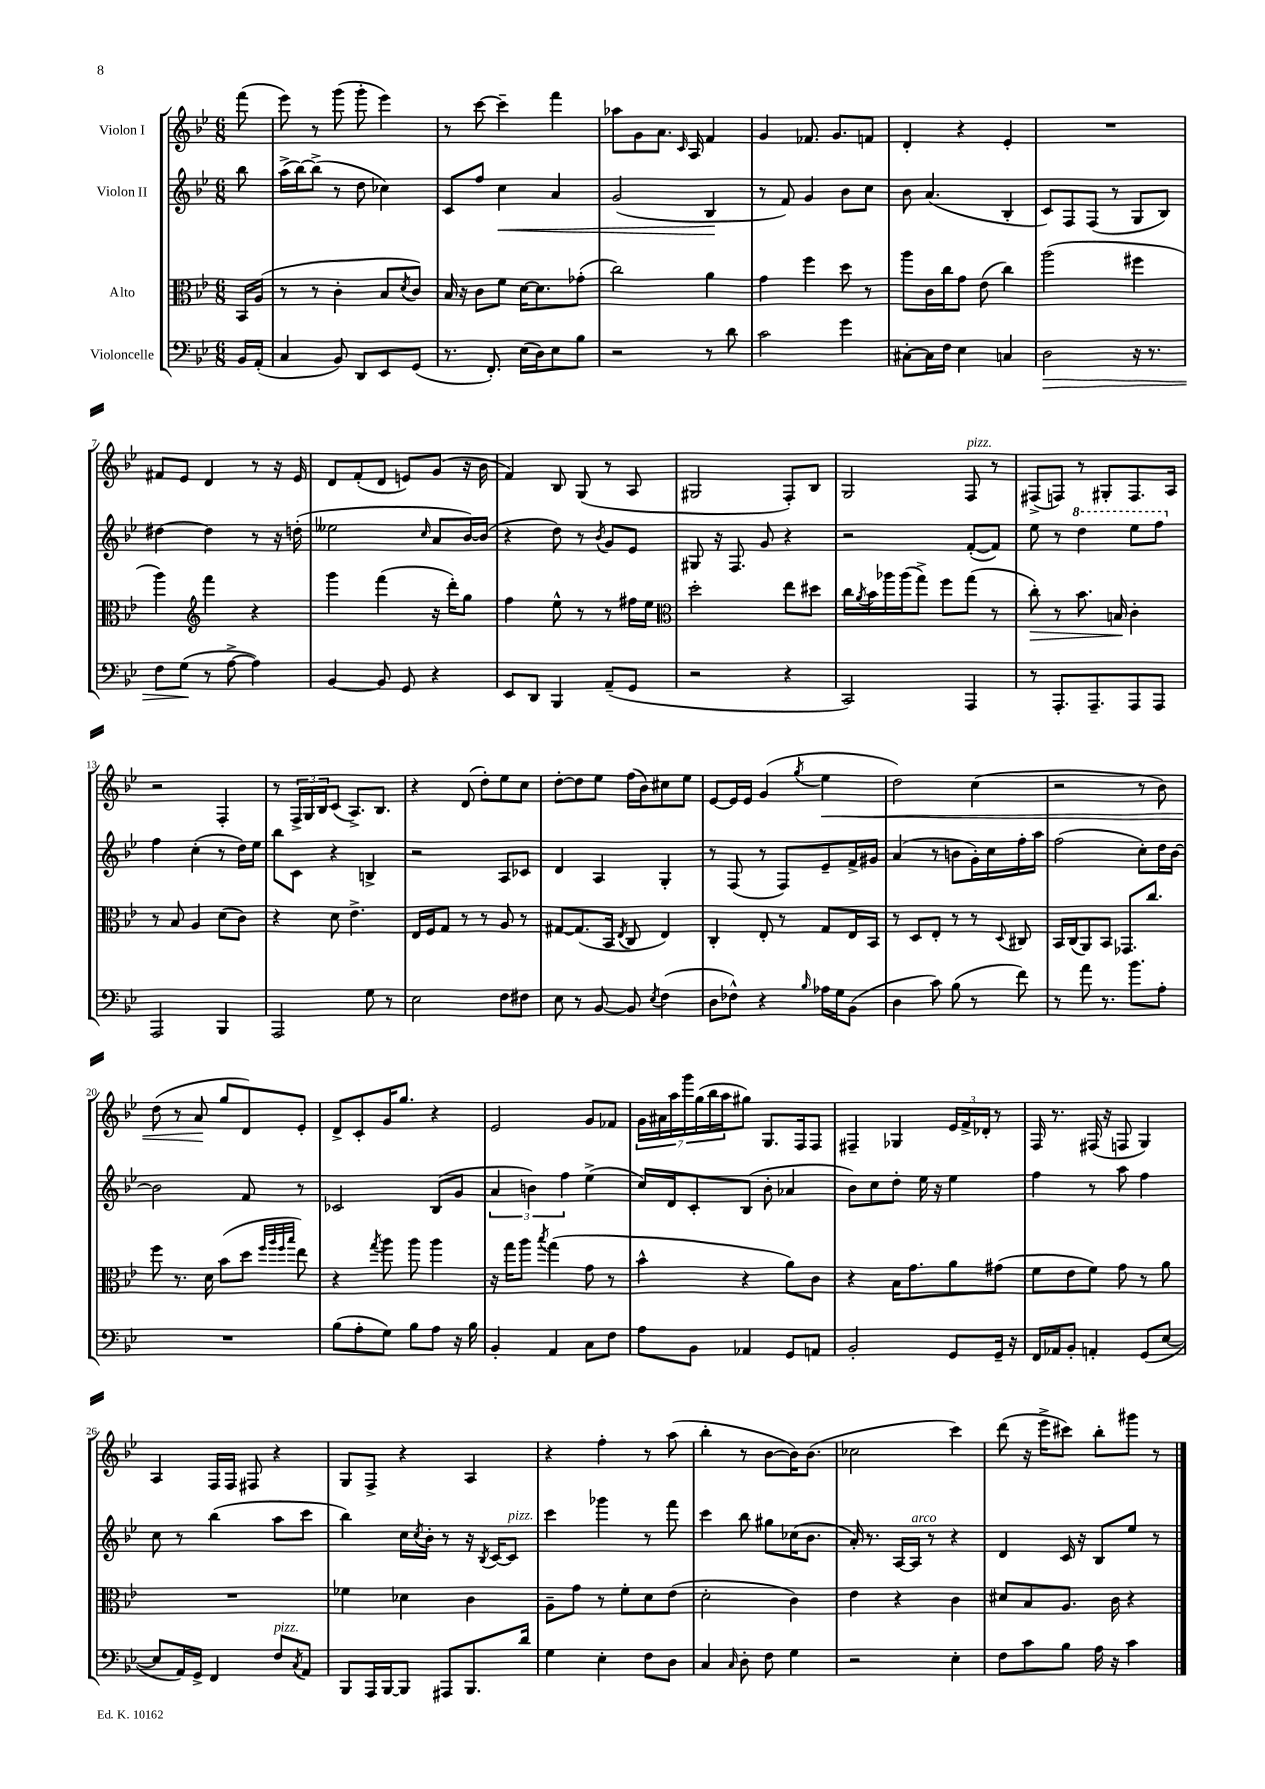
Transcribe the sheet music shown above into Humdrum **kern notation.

**kern	**dynam	**kern	**dynam	**kern	**dynam	**kern	**dynam
*part4	*part4	*part3	*part3	*part2	*part2	*part1	*part1
*staff4	*staff4	*staff3	*staff3	*staff2	*staff2	*staff1	*staff1
*I"Violoncelle	*	*I"Alto	*	*I"Violon II	*	*I"Violon I	*
*clefF4	*	*clefC3	*	*clefG2	*	*clefG2	*
*k[b-e-]	*	*k[b-e-]	*	*k[b-e-]	*	*k[b-e-]	*
*M6/8	*	*M6/8	*	*M6/8	*	*M6/8	*
=	=	=	=	=	=	=	=
16BB-/LL	.	16BB-/LL	.	8bb-\	.	(8fff\	.
(16AA'/JJ	.	(16A/JJ	.	.	.	.	.
=1	=1	=1	=1	=1	=1	=1	=1
4C/	.	8r	.	(16aa^\LL	.	8eee-\)	.
.	.	.	.	[16bb-\J)	.	.	.
.	.	8r	.	(8bb-^\J]	.	8r	.
8BB-/)	.	4c'\	.	8r	.	(8ggg\	.
8DD/L	.	.	.	8dd\	.	8ggg'\	.
8EE-/	.	8B-/L	.	4cc-X\)	.	4eee-\)	.
.	.	8qd/	.	.	.	.	.
(8GG/J	.	8c/J)	.	.	.	.	.
=2	=2	=2	=2	=2	=2	=2	=2
8.r	.	16B-/	.	8c/L	.	8r	.
.	.	16r	.	.	.	.	.
.	.	8c\L	.	8ff/J	.	[8ccc\	.
8.FF'/)	.	.	.	.	.	.	.
!	!	!	!	!	!LO:HP:b	!	!
.	.	8f\J	.	4cc\	<	4ccc~\]	.
(16E-\LL	.	[16d\KL	.	.	.	.	.
16D\J)	.	8.d\]	.	.	.	.	.
8E-\	.	.	.	4a/	.	4fff\	.
8B-\J	.	(8g-X'\J	.	.	.	.	.
=3	=3	=3	=3	=3	=3	=3	=3
2r	.	2cc\)	.	(2g/	.	8aa-X\L	.
.	.	.	.	.	.	8g\	.
.	.	.	.	.	.	8.a\J	.
.	.	.	.	.	.	16qqc/	.
.	.	.	.	.	.	16A/	.
8r	.	4a\	.	4B-/	.	4f/	.
8d\	.	.	.	.	.	.	.
.	.	.	.	.	[	.	.
=4	=4	=4	=4	=4	=4	=4	=4
2c\	.	4g\	.	8r	.	4g/	.
.	.	.	.	8f/)	.	.	.
.	.	4ff\	.	4g/	.	8.f-X/	.
.	.	.	.	.	.	8.g/L	.
4g\	.	8dd\	.	8b-\L	.	.	.
.	.	8r	.	8cc\J	.	8fn/J	.
=5	=5	=5	=5	=5	=5	=5	=5
[8C#X'\L	.	8aa\L	.	8b-\	.	4d'/	.
16C#\L]	.	16c\L	.	(4.a/	.	.	.
16F\JJ	.	16cc\J	.	.	.	.	.
4E-\	.	8g\J	.	.	.	4r	.
.	.	(8e-\	.	.	.	.	.
4Cn/	.	4cc\)	.	4B-'/	.	4e-'/	.
=6	=6	=6	=6	=6	=6	=6	=6
!	!LO:HP:b	!	!	!	!	!	!
2D\	>	(2aa\	.	8c/L)	.	2.r	.
.	.	.	.	8F/	.	.	.
.	.	.	.	(8F/J	.	.	.
.	.	.	.	8r	.	.	.
16r	.	4ff#X\	.	8G/L	.	.	.
8.r	.	.	.	.	.	.	.
.	.	.	.	8B-/J)	.	.	.
!!LO:LB:g=z
=7	=7	=7	=7	=7	=7	=7	=7
8F\L	.	4aa\)	.	[4dd#X\	.	8f#X/L	.
(8G\J	.	.	.	.	.	8e-/J	.
*	*	*clefG2	*	*	*	*	*
8r	]	4fff\	.	4dd#\]	.	4d/	.
[8A^\	.	.	.	.	.	.	.
4A\])	.	4r	.	8r	.	8r	.
.	.	.	.	16r	.	16r	.
.	.	.	.	(16ddn'\	.	16e-/	.
=8	=8	=8	=8	=8	=8	=8	=8
[4BB-/	.	4ggg\	.	2ee--X\	.	8d/L	.
.	.	.	.	.	.	(8f'/	.
8BB-/]	.	(4fff\	.	.	.	8d/J	.
8GG/	.	.	.	.	.	8en/L)	.
.	.	.	.	16qqcc/	.	.	.
4r	.	16r	.	8a/L	.	(8g/J	.
.	.	16ddd'\KL)	.	.	.	.	.
.	.	8gg\J	.	[16b-/L)	.	16r	.
.	.	.	.	(16b-/JJ]	.	16b-\	.
=9	=9	=9	=9	=9	=9	=9	=9
8EE-/L	.	4ff\	.	4r	.	4f/)	.
8DD/J	.	.	.	.	.	.	.
4BBB-/	.	8ee-^^\	.	8dd\)	.	8B-/	.
.	.	8r	.	8r	.	(8G/	.
.	.	.	.	8qb-/	.	.	.
(8AA~/L	.	8r	.	8g/L	.	8r	.
8GG/J	.	16ff#X\LL	.	8e-/J	.	8A/	.
.	.	16ee-\JJ	.	.	.	.	.
=10	=10	=10	=10	=10	=10	=10	=10
*	*	*clefC3	*	*	*	*	*
2r	.	2dd'\	.	8G#X/	.	2G#X/	.
.	.	.	.	16r	.	.	.
.	.	.	.	8.F/	.	.	.
.	.	.	.	8g/	.	.	.
4r	.	8ee-\L	.	4r	.	8F'/L)	.
.	.	8dd#X\J	.	.	.	8B-/J	.
=11	=11	=11	=11	=11	=11	=11	=11
2CC/)	.	16cc\LL	.	2r	.	2G/	.
.	.	8qa/	.	.	.	.	.
.	.	16b-\	.	.	.	.	.
.	.	16aa-X\	.	.	.	.	.
.	.	(16aa-\J	.	.	.	.	.
.	.	8gg^\J)	.	.	.	.	.
.	.	8ff\L	.	.	.	.	.
!	!	!	!	!	!	!LO:TX:a:i:t=pizz.	!
4AAA/	.	(8gg\J	.	([8f'/L	.	8F/	.
.	.	8r	.	8f/J])	.	8r	.
=12	=12	=12	=12	=12	=12	=12	=12
!	!	!	!LO:HP:b	!	!	!	!
8r	.	8cc'\)	>	8ee-\	.	(8F#X^/L	.
8.AAA'/L	.	8r	.	8r	.	8Fn/J)	.
*	*	*	*	*8va	*	*	*
.	.	8.b-\	.	4ddd\	.	8r	.
8.AAA~/	.	.	.	.	.	.	.
.	.	.	.	.	.	8G#X'/L	.
.	.	16Bn/	.	.	.	.	.
8AAA/	.	4c'\	]	8eee-\L	.	8.F/	.
8AAA/J	.	.	.	8fff\J	.	.	.
.	.	.	.	.	.	16A/Jk	.
!!LO:LB:g=z
=13	=13	=13	=13	=13	=13	=13	=13
*	*	*	*	*X8va	*	*	*
2AAA/	.	8r	.	4ff\	.	2r	.
.	.	8B-/	.	.	.	.	.
.	.	4A/	.	(4cc'\	.	.	.
4BBB-/	.	(8d\L	.	8r	.	4F'/	.
.	.	8c\J)	.	16dd\LL)	.	.	.
.	.	.	.	16ee-\JJ	.	.	.
=14	=14	=14	=14	=14	=14	=14	=14
2AAA/	.	4r	.	8bb-\L	.	8r	.
.	.	.	.	8c\J	.	24F^/LL	.
.	.	.	.	.	.	24G/	.
.	.	.	.	.	.	24B-/J	.
.	.	8d\	.	4r	.	(8c/J	.
.	.	4.e-^\	.	.	.	8.A^/L)	.
8G\	.	.	.	4Bn^/	.	.	.
.	.	.	.	.	.	8.B-/J	.
8r	.	.	.	.	.	.	.
=15	=15	=15	=15	=15	=15	=15	=15
2E-\	.	16E-/LL	.	2r	.	4r	.
.	.	16F/J	.	.	.	.	.
.	.	8G/J	.	.	.	.	.
.	.	8r	.	.	.	(8d/	.
.	.	8r	.	.	.	8dd'\L)	.
8F\L	.	8A/	.	8A/L	.	8ee-\	.
8F#X\J	.	8r	.	8c-X/J	.	8cc\J	.
=16	=16	=16	=16	=16	=16	=16	=16
8E-\	.	[8G#X/L	.	4d/	.	[8dd'\L	.
8r	.	(8.G#/]	.	.	.	8dd\]	.
[8BB-/	.	.	.	4A/	.	8ee-\J	.
.	.	16BB-/Jk	.	.	.	.	.
.	.	8qE-/	.	.	.	.	.
8BB-/]	.	8C/	.	.	.	(16ff\LL	.
.	.	.	.	.	.	16b-\J)	.
8qE-/	.	.	.	.	.	.	.
(4F\	.	4E-/)	.	4G'/	.	8cc#X\	.
.	.	.	.	.	.	8ee-\J	.
=17	=17	=17	=17	=17	=17	=17	=17
8D\L	.	4C'/	.	8r	.	[8e-/L	.
8F-X^^\J)	.	.	.	(8F/	.	16e-/L]	.
.	.	.	.	.	.	16e-/JJ	.
4r	.	8E-'/	.	8r	.	(4g/	.
.	.	8r	.	8F/L)	.	.	.
16qqB-/	.	.	.	.	.	8qgg/	.
!	!	!	!	!	!	!	!LO:HP:b
16A-X\LL	.	8G/L	.	8e-~/	.	4ee-\	<
16G\J	.	.	.	.	.	.	.
(8BB-\J	.	16E-/L	.	16f^/L	.	.	.
.	.	16BB-/JJ	.	16g#X/JJ	.	.	.
=18	=18	=18	=18	=18	=18	=18	=18
4D\	.	8r	.	(4a/	.	2dd\)	.
.	.	8D/L	.	.	.	.	.
8c\)	.	8E-'/J	.	8r	.	.	.
(8B-\	.	8r	.	8bn\L	.	.	.
8r	.	8r	.	16g'\L)	.	(4cc\	.
.	.	.	.	16cc\	.	.	.
.	.	8qqD/	.	.	.	.	.
8f\)	.	8C#X/	.	16ff'\	.	.	.
.	.	.	.	16aa\JJ	.	.	.
=19	=19	=19	=19	=19	=19	=19	=19
8r	.	16BB-/LL	.	(2ff\	.	2r	.
.	.	(16C/J	.	.	.	.	.
8a\	.	8AA/)	.	.	.	.	.
8.r	.	8BB-/J	.	.	.	.	.
.	.	8.GG-X/L	.	.	.	.	.
8.b-\L	.	.	.	.	.	.	.
.	.	.	.	8cc'\L)	.	8r	.
.	.	8.cc/J	.	.	.	.	.
8A'\J	.	.	.	16dd\L	.	8b-\)	.
.	.	.	.	[16b-\JJ	.	.	.
!!LO:LB:g=z
=20	=20	=20	=20	=20	=20	=20	=20
2.r	.	8ff\	.	2b-\]	.	(8dd\	.
.	.	8.r	.	.	.	8r	.
.	.	.	.	.	.	8a/	.
.	.	16d\	.	.	.	.	.
.	.	(8b-\L	.	.	.	8gg/L	[
.	.	8dd\J	.	8f/	.	8d/)	.
.	.	32qqff/LLL	.	.	.	.	.
.	.	32qqaa/	.	.	.	.	.
.	.	32qqff/	.	.	.	.	.
.	.	32qqbb-/JJJ	.	.	.	.	.
.	.	8ee-\)	.	8r	.	8e-'/J	.
=21	=21	=21	=21	=21	=21	=21	=21
(8B-\L	.	4r	.	2c-X/	.	8d^/L	.
8A'\	.	.	.	.	.	8c'/	.
.	.	8qgg/	.	.	.	.	.
8G\J)	.	8aa\	.	.	.	16g/K	.
.	.	.	.	.	.	8.gg/J	.
8B-\L	.	8aa\	.	.	.	.	.
8A\J	.	4aa\	.	(8B-/L	.	4r	.
16r	.	.	.	8g/J	.	.	.
16B-\	.	.	.	.	.	.	.
=22	=22	=22	=22	=22	=22	=22	=22
4BB-'/	.	16r	.	6a/	.	2e-/	.
.	.	16gg\KL	.	.	.	.	.
.	.	8aa\J	.	.	.	.	.
.	.	.	.	6bn\)	.	.	.
.	.	8qbb-/	.	.	.	.	.
4AA/	.	(4gg\	.	.	.	.	.
.	.	.	.	6ff\	.	.	.
8C\L	.	8g\	.	(4ee-^\	.	8g/L	.
8F\J	.	8r	.	.	.	8f-X/J	.
=23	=23	=23	=23	=23	=23	=23	=23
8A\L	.	4b-^^\	.	16cc/LL)	.	28g\LL	.
.	.	.	.	.	.	28a#X\	.
.	.	.	.	16d/J	.	.	.
.	.	.	.	.	.	28aa\	.
.	.	.	.	.	.	28ggg\	.
8BB-\J	.	.	.	8c'/	.	.	.
.	.	.	.	.	.	(28gg\	.
.	.	.	.	.	.	28bb-\	.
.	.	.	.	.	.	28aa\J	.
4AA-X/	.	4r	.	(8B-/J	.	8gg#X\J)	.
.	.	.	.	8b-'\	.	8.G/L	.
8GG/L	.	8a\L)	.	4a-X/	.	.	.
.	.	.	.	.	.	16F/k	.
8AAn/J	.	8c\J	.	.	.	8F/J	.
=24	=24	=24	=24	=24	=24	=24	=24
2BB-'/	.	4r	.	8b-\L)	.	4F#X~/	.
.	.	.	.	8cc\	.	.	.
.	.	16B-\KL	.	8dd'\J	.	4G-X/	.
.	.	8.g\	.	.	.	.	.
.	.	.	.	16ee-\	.	.	.
.	.	.	.	16r	.	.	.
8GG/L	.	8a\	.	4ee-\	.	24e-/LL	.
.	.	.	.	.	.	24f^/	.
.	.	.	.	.	.	24d-X'/JJ	.
16GG~/Jk	.	(8g#X\J	.	.	.	8r	.
16r	.	.	.	.	.	.	.
=25	=25	=25	=25	=25	=25	=25	=25
16FF/LL	.	8f\L	.	4ff\	.	16F/	.
16AA-X/J	.	.	.	.	.	8.r	.
8BB-'/J	.	8e-\	.	.	.	.	.
4AAn'/	.	8f\J)	.	8r	.	(16F#X/	.
.	.	.	.	.	.	16r	.
.	.	8g\	.	8aa\	.	8Fn/	.
(8GG/L	.	8r	.	4ff\	.	4G/)	.
[8E-/J	.	8a\	.	.	.	.	.
!!LO:LB:g=z
=26	=26	=26	=26	=26	=26	=26	=26
8E-/L]	.	2.r	.	8cc\	.	4A/	.
16AA/L)	.	.	.	8r	.	.	.
16GG^/JJ	.	.	.	.	.	.	.
4FF/	.	.	.	(4bb-\	.	16F/LL	.
.	.	.	.	.	.	16F/JJ	.
.	.	.	.	.	.	8F#X/	.
!LO:TX:a:i:t=pizz.	!	!	!	!	!	!	!
8F/L	.	.	.	8aa\L	.	4r	.
8qC/	.	.	.	.	.	.	.
8AA/J	.	.	.	8ccc\J	.	.	.
=27	=27	=27	=27	=27	=27	=27	=27
8BBB-/L	.	4f-X\	.	4bb-\)	.	8G/L	.
16AAA/L	.	.	.	.	.	8F^/J	.
[16BBB-/J	.	.	.	.	.	.	.
8BBB-/J]	.	4d-X\	.	16cc\LL	.	4r	.
.	.	.	.	8qcc/	.	.	.
.	.	.	.	16b-'\JJ	.	.	.
8AAA#X/L	.	.	.	8r	.	.	.
8.BBB-/	.	4c\	.	16r	.	4A/	.
.	.	.	.	8qB-/	.	.	.
.	.	.	.	[16c/KL	.	.	.
!	!	!	!	!LO:TX:a:i:t=pizz.	!	!	!
.	.	.	.	8c/J]	.	.	.
16d/Jk	.	.	.	.	.	.	.
=28	=28	=28	=28	=28	=28	=28	=28
4G\	.	8A~\L	.	4ccc\	.	4r	.
.	.	8g\J	.	.	.	.	.
4E-'\	.	8r	.	4ggg-X\	.	4ff'\	.
.	.	8f'\L	.	.	.	.	.
8F\L	.	8d\	.	8r	.	8r	.
8D\J	.	(8e-\J	.	8fff\	.	(8aa\	.
=29	=29	=29	=29	=29	=29	=29	=29
4C/	.	2d'\	.	4ccc\	.	4bb-'\	.
16qqC/	.	.	.	.	.	.	.
8D'\	.	.	.	8bb-\	.	8r	.
8F\	.	.	.	8gg#X\L	.	[8b-\L	.
4G\	.	4c\)	.	(16cc-X\K	.	16b-\K])	.
.	.	.	.	8.b-\J	.	(8.b-\J	.
=30	=30	=30	=30	=30	=30	=30	=30
2r	.	4e-\	.	16a'/)	.	2cc-X\	.
.	.	.	.	8.r	.	.	.
.	.	4r	.	[16A/LL	.	.	.
!	!	!	!	!LO:TX:a:i:t=arco	!	!	!
.	.	.	.	16A/JJ]	.	.	.
.	.	.	.	8r	.	.	.
4E-'\	.	4c\	.	4r	.	4ccc\)	.
=31	=31	=31	=31	=31	=31	=31	=31
8F\L	.	8d#X/L	.	4d/	.	(8ddd\	.
8c\	.	8B-/	.	.	.	16r	.
.	.	.	.	.	.	16eee-^\KL	.
8B-\J	.	8.A/J	.	16c/	.	8ccc#X\J)	.
.	.	.	.	16r	.	.	.
16A\	.	.	.	8B-/L	.	8bb-'\L	.
16r	.	16c\	.	.	.	.	.
4c\	.	4r	.	8ee-/J	.	8ggg#X\J	.
.	.	.	.	8r	.	8r	.
==	==	==	==	==	==	==	==
*-	*-	*-	*-	*-	*-	*-	*-
